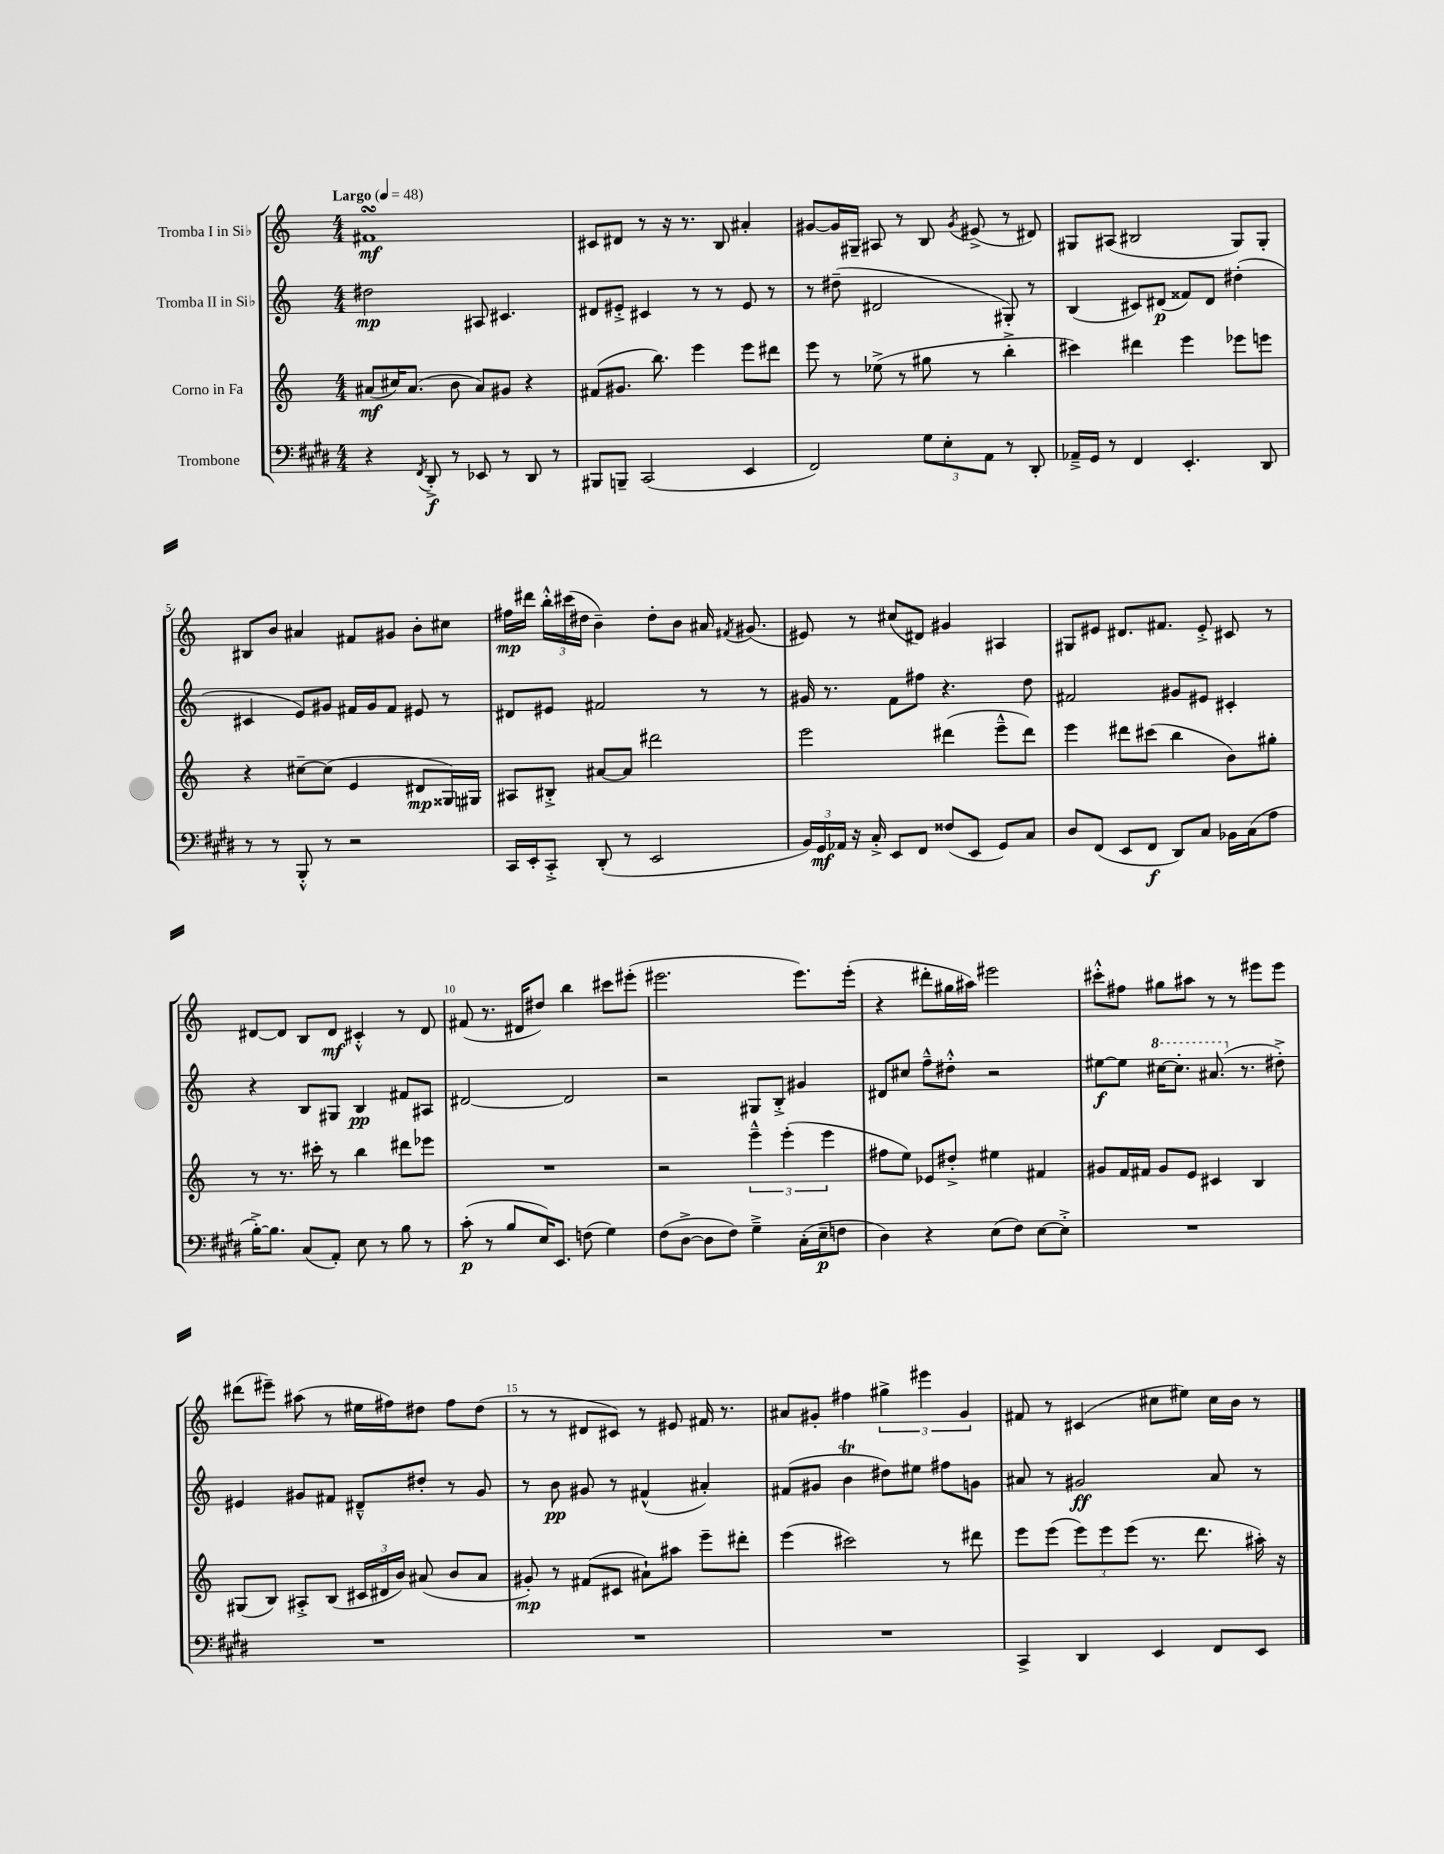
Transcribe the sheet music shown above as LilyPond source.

<<
\new StaffGroup <<
\new Staff = "s0" \with { instrumentName = "Tromba I in Sib" } {
    \clef treble \key c \major \numericTimeSignature \time 4/4 \tempo "Largo" 4 = 48
    \autoBeamOff fis'1\turn\mf |
    cis'8[ dis'8] r8 r16 r8. b8 ais'4-. |
    gis'8[~ gis'16 gis16]-- ais8 r8 b8 \acciaccatura { gis'8 } eis'8->( r8 dis'8) |
    gis8[ ais8]( bis2 gis8[) gis8]-. |
    bis8[ b'8] ais'4 fis'8[ gis'8] b'8[-. cis''8] |
    fis''16[\mp dis'''16] \tuplet 3/2 { b''16[-.-^ cis'''16( dis''16] } b'4--) dis''8[-. b'8] ais'16 \acciaccatura { fis'8 } gis'8.( |
    eis'8) r8 cis''8[( dis'8]) gis'4 ais4 |
    gis8[ eis'8] dis'8.[ fis'8.] eis'8-.-> cis'8 r8 |
    dis'8[~ dis'8] b8[ dis'8]\mf cis'4-.-^ r8 dis'8 |
    fis'8( r8. dis'16[ dis''8]) b''4 cis'''8[ eis'''8]-.( |
    eis'''2. eis'''8.[) eis'''16]-.( |
    r4 dis'''8[-. gis''16 ais''16]) eis'''2 |
    cis'''8[-.-^ fis''8] gis''8[ ais''8] r8 r8 eis'''8[ eis'''8] |
    dis'''8[( eis'''8]--) ais''8( r8 eis''16[ fis''16) dis''8] fis''8[ dis''8]( |
    r8 r8 dis'8[ cis'8]) r8 eis'8 fis'16 r8. |
    ais'8[ gis'8]-. fis''4 \tuplet 3/2 { gis''4-> eis'''4 gis'4 } |
    fis'8 r8 cis'4( cis''8[ eis''8]) cis''16[ b'16] r8 \bar "|." |
}
\new Staff = "s1" \with { instrumentName = "Tromba II in Sib" } {
    \clef treble \key c \major \numericTimeSignature \time 4/4
    \autoBeamOff dis''2\mp ais8 cis'4. |
    dis'8[ eis'8]-.-> cis'4 r8 r8 eis'8 r8 |
    r8 dis''8--( dis'2 gis8-.) r8 |
    b4( cis'8[) dis'8]\p( fisis'8[) dis'8] dis''4-.( |
    cis'4 e'8[) gis'8] fis'16[ gis'16 fis'8] eis'8 r8 |
    dis'8[ eis'8] fis'2 r8 r8 |
    gis'16 r8. f'8[ fis''8] r4. d''8 |
    fis'2 gis'8[ eis'8] cis'4-. |
    r4 b8[ gis8] b4\pp fis'8[ ais8] |
    dis'2~ dis'2 |
    r2 gis8[ b8]-.-> gis'4 |
    dis'8[ cis''8] f''8[---^ dis''8]-.-^ r2 |
    eis''8[~\f eis''8] \ottava #1 cis'''16[~ cis'''8.]-. ais''8.( \ottava #0 r8. dis''8-.->) |
    eis'4 gis'8[ fis'8] dis'8[---^ dis''8]-. r8 gis'8 |
    r8 b'8\pp gis'8 r8 fis'4-^( ais'4-.) |
    fis'8[( gis'8] b'4\trill dis''8[) eis''8] fis''8[ g'8] |
    ais'8 r8 gis'2\ff ais'8 r8 \bar "|." |
}
\new Staff = "s2" \with { instrumentName = "Corno in Fa" } {
    \clef treble \key c \major \numericTimeSignature \time 4/4
    \autoBeamOff ais'8[\mf( cis''16) ais'8.]( b'8 ais'8[) gis'8] r4 |
    fis'8[( gis'8.] b''8.) e'''4 e'''8[ dis'''8] |
    e'''8 r8 ees''8->( r8 gis''8 r8 b''4-.-> |
    cis'''4) dis'''4 e'''4 ees'''8[ e'''8] |
    r4 cis''8[~-- cis''8]( e'4 dis'8[\mp gisis16) gis16] |
    ais8[ bis8]-.-> ais'8[~ ais'8] dis'''2 |
    e'''2 dis'''4( e'''8[---^ dis'''8]) |
    e'''4 dis'''8[ cis'''8]( b''4 b'8[) gis''8]-. |
    r8 r8. cis'''16-. r8 b''4 dis'''8[ ees'''8] |
    R1 |
    r2 \tuplet 3/2 { e'''4---^ e'''4-.( e'''4 } |
    fis''8[ e''8]) ees'8[ dis''8]-.-> eis''4 fis'4 |
    gis'8[ f'16 fis'16] gis'8[ e'8] cis'4 b4 |
    gis8[( b8]) ais8[-.-> b8]( \tuplet 3/2 { cis'16[ dis'16 b'16]) } ais'8( b'8[ ais'8] |
    gis'8-.\mp) r8 fis'8[( cis'8] ais'8[-!) ais''8] e'''8[-- dis'''8]-. |
    e'''4( cis'''2) r8 dis'''8 |
    e'''8[ e'''8]( \tuplet 3/2 { e'''8[) e'''8 e'''8]( } r8. d'''8. ais''16-.) r16 \bar "|." |
}
\new Staff = "s3" \with { instrumentName = "Trombone" } {
    \clef bass \key e \major \numericTimeSignature \time 4/4
    \autoBeamOff r4 \acciaccatura { fis,8 } dis,8-.->\f r8 ees,8 r8 dis,8 r8 |
    bis,,8[ b,,8]-- cis,2( e,4 |
    fis,2) \tuplet 3/2 { gis8[ e8-. a,8] } r8 dis,8-. |
    aes,16[---> gis,16] r8 fis,4 e,4.-. dis,8 |
    r8 r8 b,,8-.-^ r8 r2 |
    cis,16[ e,16-. cis,8]-.-> dis,8-.( r8 e,2 |
    \tuplet 3/2 { b,16[) gis,16\mf aes,16] } r16 cis16-.-> e,8[ fis,8] fisis8[( e,8] gis,8[) cis8] |
    dis8[ fis,8]( e,8[ fis,8]\f dis,8[) cis8] bes,16[ cis16( a8] |
    b16[~-.->) b8.] cis8[( a,8]-.) e8 r8 b8 r8 |
    cis'8-.\p( r8 b8[ e16) e,8.] f8( gis4) |
    fis8[( dis8]~-> dis8[ fis8]) gis4---> cis16[-.( e16--\p f8] |
    dis4) r4 e8[( fis8]) e8[~ e8]-.-> |
    R1 |
    R1 |
    R1 |
    R1 |
    cis,4-> dis,4 e,4 fis,8[ e,8] \bar "|." |
}
>>
>>
\layout { \context { \Score \override BarNumber.break-visibility = ##(#f #t #t) barNumberVisibility = #(every-nth-bar-number-visible 5) } }
